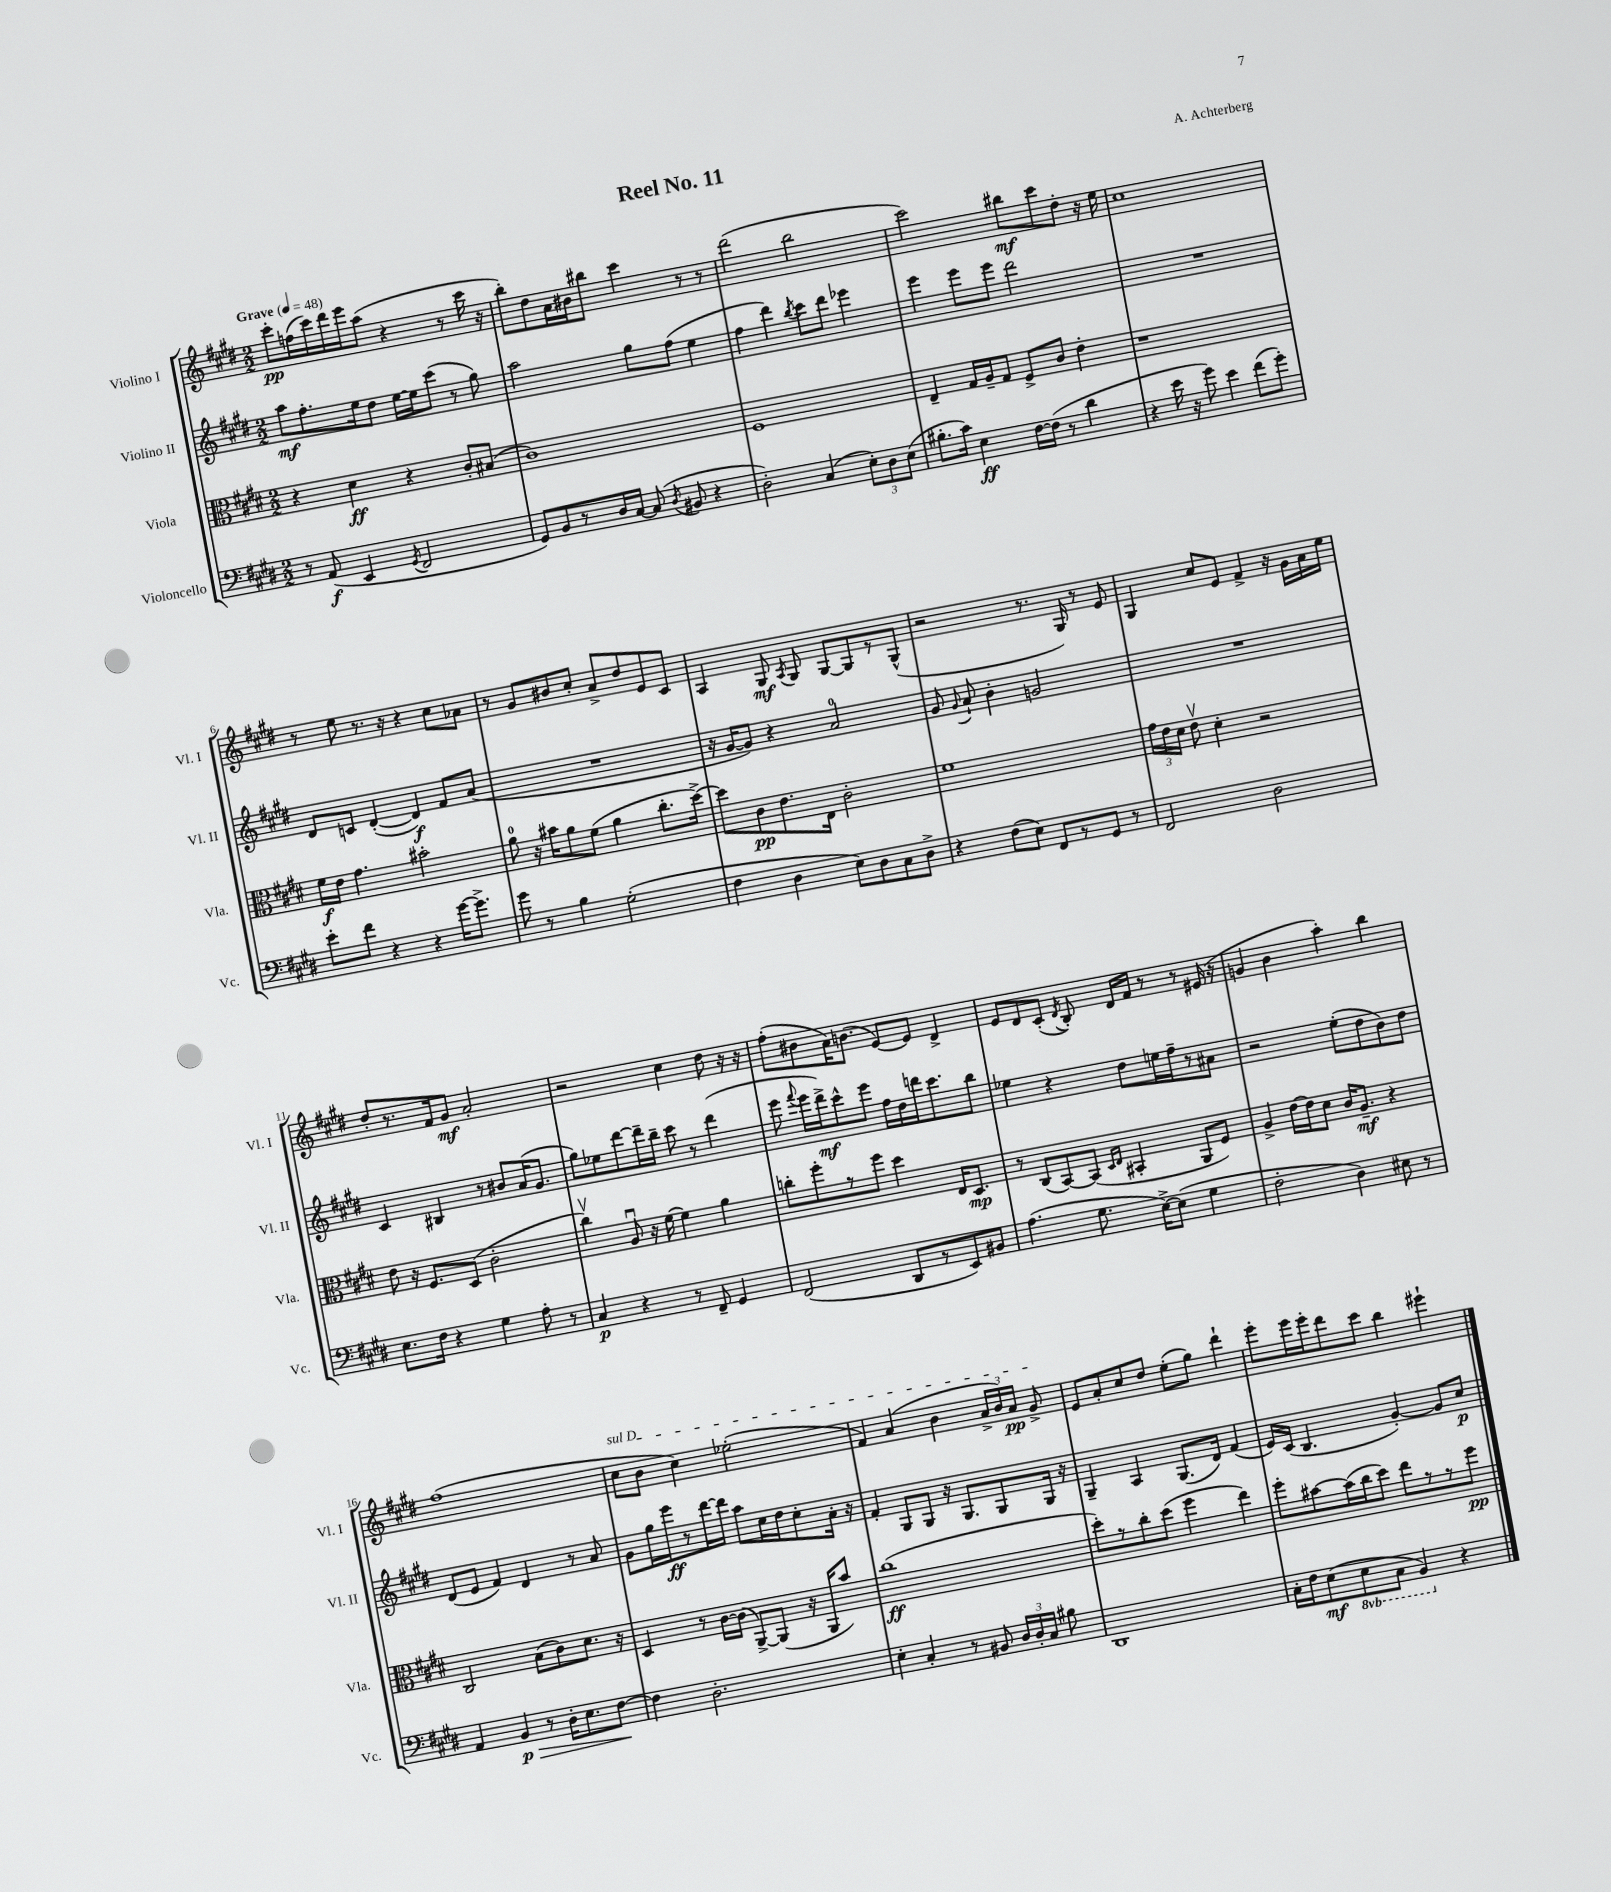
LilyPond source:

\header { title = "Reel No. 11" composer = "A. Achterberg" }
<<
\new StaffGroup <<
\new Staff = "s0" \with { instrumentName = "Violino I" shortInstrumentName = "Vl. I" } {
    \clef treble \key e \major \numericTimeSignature \time 2/2 \tempo "Grave" 4 = 48
    \autoBeamOff cis'''8[-.\pp f''16( cis'''16) dis'''16 e'''16 a''8]( r4 r8 cis'''16 r16 |
    b''8[-.) dis''8 a'16 bis'16 bis''8] cis'''4 r8 r8 |
    dis'''2( b''2 |
    cis'''2) bis''8[\mf cis'''8 dis''8]-. r16 e''16 |
    cis''1 |
    r8 e''8 r8. r16 r4 cis''8[ aes'8] |
    r8 gis'8[ bis'8 cis''8]-. a'8[-> dis''8 e'8 cis'8] |
    a4 gis8\mf \acciaccatura { a8 } gis8 gis8[~ gis8 r8 gis8]-^( |
    r2 r8. gis16) r8 e'8 |
    gis4 cis''8[ e'8] fis'4-> r16 gis'16[ a'16 e''16] |
    dis''8[-. r8. fis'16 gis'8]\mf a'2-. |
    r2 cis''4 dis''8 r16 r16 |
    fis''8[-.( bis'8 a'16) b'8.]( e'8[~) e'8] dis'4-> |
    e'8[ dis'8 cis'8]-.( \acciaccatura { dis'8 } b8-.) dis'16[ fis'16] r8 r8 eis'16( r16 |
    g'4 b'4 a''4-.) b''4 |
    fis''1( |
    \once \override TextSpanner.bound-details.left.text = \markup { \italic "sul D" } cis''8[\startTextSpan b'8] cis''4) ees''2-.( |
    fis'4) a'4( b'4 \tuplet 3/2 { a'16[-> b'16) a'16]\pp } gis'8->\stopTextSpan |
    e'8[ a'8-. cis''8 dis''8] e''8[-.( gis''8]) dis'''4-! |
    e'''8[-. e'''16 e'''16-. dis'''8 cis'''8] b''4 eis'''4-! \bar "|." |
}
\new Staff = "s1" \with { instrumentName = "Violino II" shortInstrumentName = "Vl. II" } {
    \clef treble \key e \major \numericTimeSignature \time 2/2
    \autoBeamOff a''8[\mf fis''8.-. e''16 dis''8] e''16[~ e''16 cis'''8]( r8 gis''8) |
    a''2 gis''8[ fis''8]( e''4 |
    fis''4 dis'''4) \acciaccatura { b''8 } cis'''8[ dis'''8] ees'''4 |
    e'''4 e'''8[ e'''8] dis'''2 |
    R1 |
    dis'8[ c'8] dis'4~-.( dis'4\f) fis'8[ a'8]( |
    R1 |
    r16 gis'16[~ gis'8]) r4 a'2-0 |
    gis'8 \appoggiatura { gis'8 } a'8-! b'4-. g'2 |
    R1 |
    cis'4 bis4 r8 bis'8[ a'16( gis'8.] |
    gis''8[) ees''8 dis'''8~ dis'''16-- b''16]-- cis'''8 r8 dis'''4( |
    e'''8 \appoggiatura { fis'''8 } e'''16[ dis'''16->\mf) cis'''8-^ e'''8] fis''16[ dis''16 d'''16 cis'''8. b''8] |
    ees''4 r4 dis''8[ e''16 fis''16-- r8 ais'8] |
    r2 e''8[-.( dis''8 b'8) dis''8] |
    dis'8[( e'8] fis'4) dis'4 r8 a'8 |
    gis'8[ gis''16 e'''16\ff r8 dis'''16~ dis'''16] a''8[ cis''16 dis''16 cis''8-. a'16]-. r16 |
    fis'4-. gis8[ gis8] r16 gis8.[ gis8 gis16] r16 |
    gis4-- a4 gis8.[( dis'16]) fis'4( |
    e'16[) cis'16]( b4. gis'4~-.) gis'8[ cis''8]\p \bar "|." |
}
\new Staff = "s2" \with { instrumentName = "Viola" shortInstrumentName = "Vla." } {
    \clef alto \key e \major \numericTimeSignature \time 2/2
    \autoBeamOff r4 dis'4\ff r4 cis'8[-. bis8]( |
    cis'1) |
    fis1 |
    e4-- gis16[ a16-- gis8] fis8[-> cis'8] e'4-. |
    r1 |
    fis'16[\f e'16] gis'4. bis'2-. |
    a'8-0 r16 bis'16[ a'8 fis'8]( a'4 cis''8.[-. dis''16]~->) |
    dis''8[ cis'8\pp e'8. e16] cis'2-. |
    fis'1 |
    \tuplet 3/2 { gis'16[ e'16 dis'16] } e'8\upbow dis'4-. r2 |
    e'8 r16 fis8.[ dis8]( cis'2-. |
    cis''4\upbow) a8\downbow r16 fis'16~ fis'4 a'4 |
    c''8[-. fis''8-. r8 fis''8] dis''4 e16[ dis8.]\mp |
    r8 cis8[( b,8~) b,8]( \grace { dis16[ e16] } bis,4-. a,8[ fis8]) |
    a4-> e'16[~ e'16 dis'8] cis'16[ a8.]--\mf r4 |
    cis2 b8[( cis'8) dis'8.] r16 |
    dis4 r8 cis'16[~ cis'16]( a,8[~->) a,8]( r16 a,16[ b'8]) |
    cis''1\ff( |
    dis''8[-.) r8 cis''8-. dis''8]( fis''4 e''4) |
    fis''8[-. bis'8~ bis'16( cis''16 dis''8]) e''8[ r8 r8 fis''8]\pp \bar "|." |
}
\new Staff = "s3" \with { instrumentName = "Violoncello" shortInstrumentName = "Vc." } {
    \clef bass \key e \major \numericTimeSignature \time 2/2 \set Staff.ottavationMarkups = #ottavation-simple-ordinals
    \autoBeamOff r8 a,8\f( e,4 \acciaccatura { gis,8 } fis,2 |
    gis,8[) b,8 r8 dis16 cis16]~ cis8( \acciaccatura { dis8 } bis,8 r4 |
    dis2-.) cis4( \tuplet 3/2 { e8[-.) dis8 e8]( } |
    bis8.[-. cis'16]) e4\ff fis16[~ fis16]( r8 dis'4 |
    r4 e'16 r16 gis'8) e'4 fis'8[( gis'8]-.) |
    e'8[-. fis'8] r4 r4 gis'16[~ gis'8.]-> |
    gis'8 r8 b4 gis2-.( |
    fis4 dis4 e8[) dis8 cis8 dis8]-> |
    r4 fis8[( e8]) fis,8[ r8 gis,8] r8 |
    fis,2 dis2 |
    e8.[ fis16] r4 gis4 a8-. r8 |
    cis4\p r4 r8 fis,8-- gis,4 |
    fis,2( dis,8[ r8 e,8) bis,8] |
    a4.( gis8. e16[~->) e8]( gis4 |
    fis2-. dis4) eis8 r8 |
    a,4 b,4\p\> r8 dis16[-. e8. fis8]~\! |
    fis4 dis2.-. |
    e4-. cis4-. r8 bis,8 \tuplet 3/2 { dis16[ dis16-. cis16] } bis8 |
    dis,1 |
    cis16[-. fis16 e8\mf( \ottava #-1 e,8 cis,8] b,,4) \ottava #0 r4 \bar "|." |
}
>>
>>
